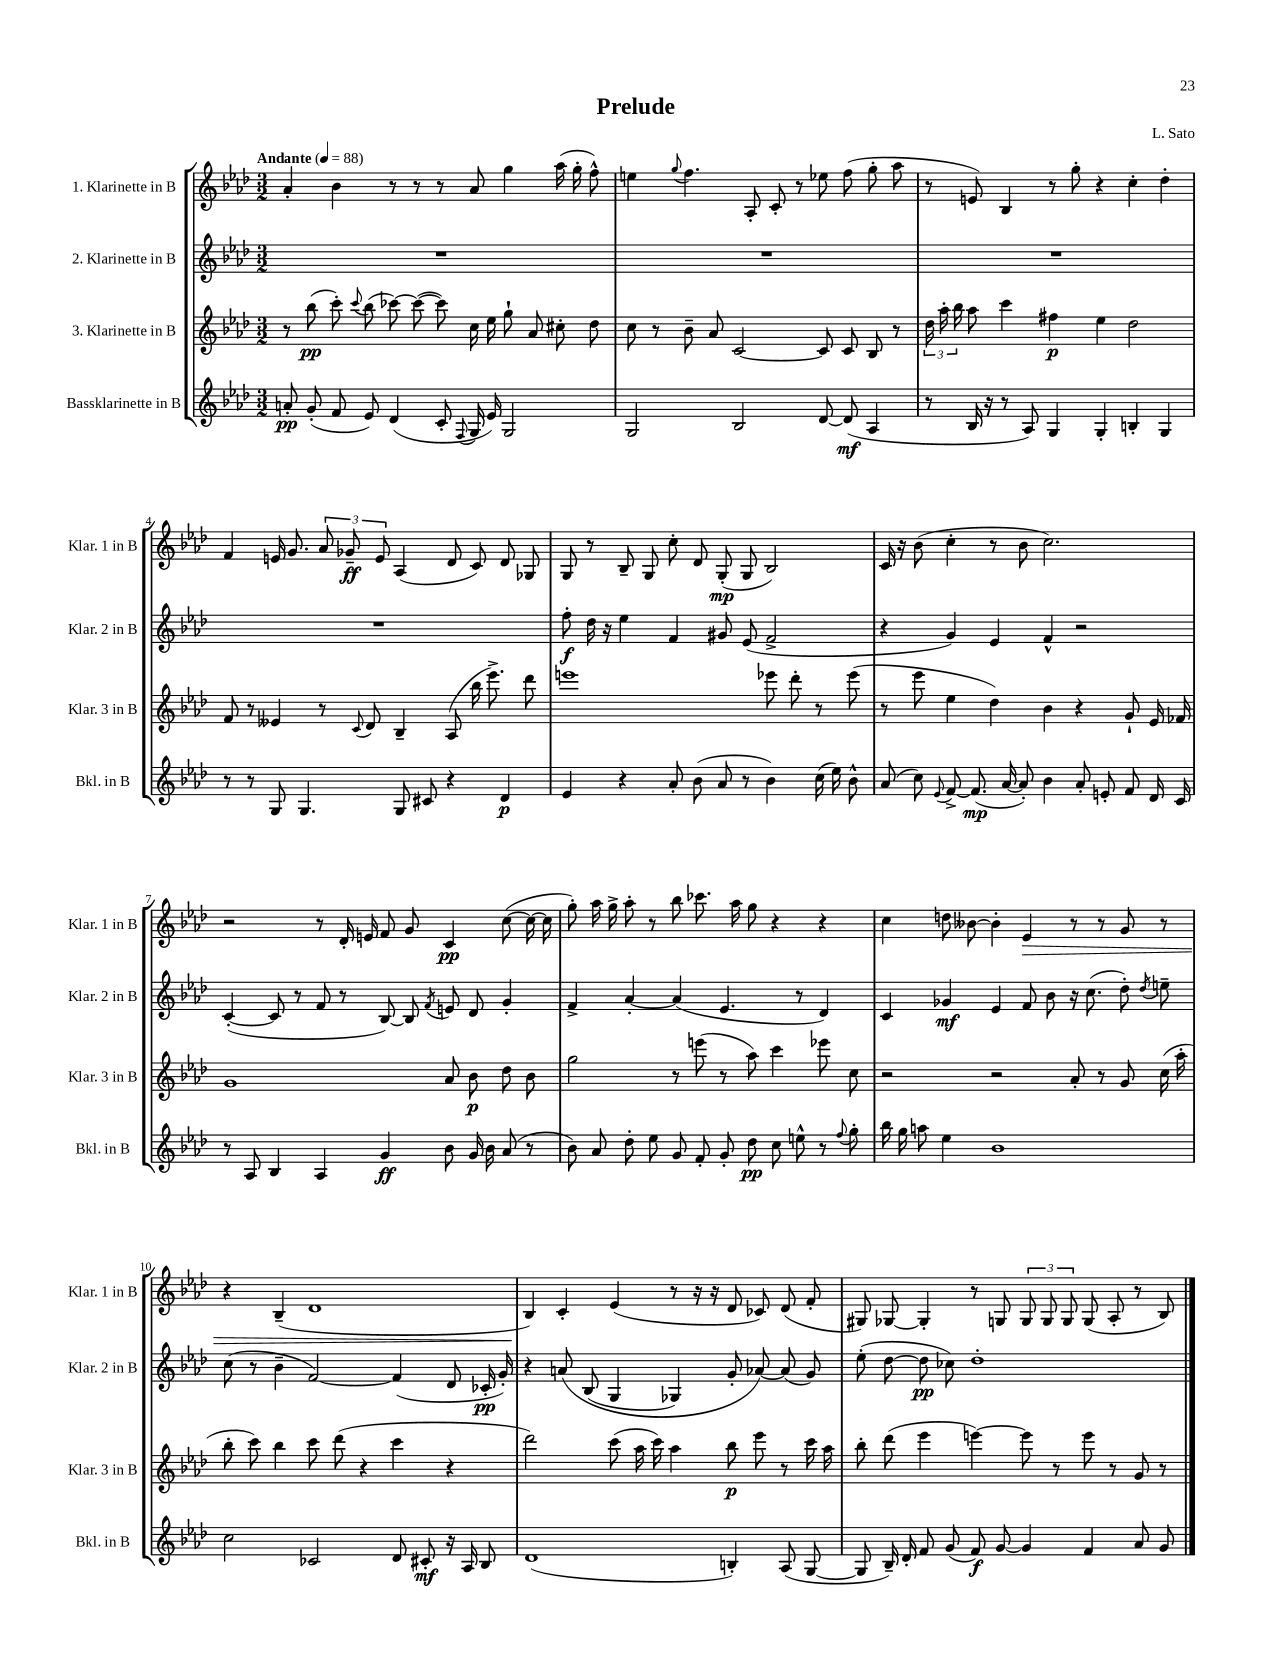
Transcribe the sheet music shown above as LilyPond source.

\header { title = "Prelude" composer = "L. Sato" }
<<
\new StaffGroup <<
\new Staff = "s0" \with { instrumentName = "1. Klarinette in B" shortInstrumentName = "Klar. 1 in B" } {
    \clef treble \key aes \major \numericTimeSignature \time 3/2 \tempo "Andante" 4 = 88
    \autoBeamOff aes'4-. bes'4 r8 r8 r8 aes'8 g''4 aes''16( g''16-. f''8-^) |
    e''4 \appoggiatura { g''8 } f''4. aes8-. c'8-. r8 ees''8 f''8( g''8-. aes''8 |
    r8 e'8) bes4 r8 g''8-. r4 c''4-. des''4-. |
    f'4 e'16 g'8. \tuplet 3/2 { aes'8 ges'8--\ff e'8 } aes4( des'8 c'8) des'8 ges8 |
    g8 r8 bes8-- g8 c''8-. des'8 g8-.\mp( g8 bes2) |
    c'16 r16 bes'8( c''4-. r8 bes'8 c''2.) |
    r2 r8 des'16-. e'16 f'8 g'8 c'4\pp c''8~( c''16~ c''16 |
    g''8-.) aes''16 g''16-> aes''8-. r8 bes''8 ces'''8. aes''16 g''8 r4 r4 |
    c''4 d''8 beses'8~ beses'4-. ees'4\> r8 r8 g'8 r8 |
    r4 bes4--( des'1 |
    bes4\!) c'4-. ees'4( r8 r16 r16 des'8 ces'8) des'8( f'8-. |
    gis8) ges8~ ges4-. r8 g8 \tuplet 3/2 { g8 g8 g8 } g8( aes8-. r8 bes8) \bar "|." |
}
\new Staff = "s1" \with { instrumentName = "2. Klarinette in B" shortInstrumentName = "Klar. 2 in B" } {
    \clef treble \key aes \major \numericTimeSignature \time 3/2
    \autoBeamOff R1. |
    R1. |
    R1. |
    R1. |
    f''8-.\f des''16 r16 ees''4 f'4 gis'8 ees'8( f'2-> |
    r4 g'4) ees'4 f'4-^ r2 |
    c'4~-.( c'8 r8 f'8 r8 bes8~) bes8 \acciaccatura { f'8 } e'8 des'8 g'4-. |
    f'4-> aes'4~-. aes'4( ees'4. r8 des'4) |
    c'4 ges'4\mf ees'4 f'8 bes'8 r16 c''8.( des''8-.) \acciaccatura { des''8 } e''8-- |
    c''8( r8 bes'4-- f'2~) f'4( des'8 ces'16-.\pp g'16-.) |
    r4 a'8\( bes8( g4 ges4) g'8-. aes'8~\) aes'8( g'8) |
    ees''8-.( des''8~ des''8\pp ces''8) des''1-. \bar "|." |
}
\new Staff = "s2" \with { instrumentName = "3. Klarinette in B" shortInstrumentName = "Klar. 3 in B" } {
    \clef treble \key aes \major \numericTimeSignature \time 3/2
    \autoBeamOff r8 bes''8\pp( c'''8-.) \appoggiatura { c'''8 } bes''8( ces'''8~) ces'''8~( ces'''8) c''16 ees''16 g''8-! aes'8 cis''8-. des''8 |
    c''8 r8 bes'8-- aes'8 c'2~ c'8 c'8 bes8 r8 |
    \tuplet 3/2 { des''16 aes''16-. bes''16 } aes''8 c'''4 fis''4\p ees''4 des''2 |
    f'8 r8 eeses'4 r8 \appoggiatura { c'8 } des'8 bes4-- aes8( bes''16 ees'''8.->) des'''8 |
    e'''1 ees'''8 des'''8-. r8 ees'''8( |
    r8 ees'''8 ees''4 des''4) bes'4 r4 g'8-! ees'16 fes'16 |
    g'1 aes'8 bes'8\p des''8 bes'8 |
    g''2 r8 e'''8( r8 aes''8) c'''4 ees'''8 c''8 |
    r2 r2 aes'8-. r8 g'8 c''16( aes''16-. |
    bes''8-. c'''8) bes''4 c'''8 des'''8( r4 c'''4 r4 |
    des'''2) c'''8( aes''16 c'''16) aes''4 bes''8\p ees'''8 r8 c'''16 aes''16 |
    bes''8-. des'''8( ees'''4 e'''4~) e'''8 r8 e'''8 r8 g'8 r8 \bar "|." |
}
\new Staff = "s3" \with { instrumentName = "Bassklarinette in B" shortInstrumentName = "Bkl. in B" } {
    \clef treble \key aes \major \numericTimeSignature \time 3/2
    \autoBeamOff a'8-.\pp g'8-.( f'8 ees'8) des'4( c'8-. \appoggiatura { f8 } g16 ees'16) g2 |
    g2 bes2 des'8~ des'8\mf( aes4 |
    r8 bes16 r16 r8 aes8) g4 g4-. b4-. g4 |
    r8 r8 g8 g4. g8 cis'8 r4 des'4\p |
    ees'4 r4 aes'8-. bes'8( aes'8 r8 bes'4) c''16( ees''16) bes'8-^ |
    aes'8( c''8) \appoggiatura { ees'8 } f'8~-> f'8.\mp( aes'16~ aes'8-.) bes'4 aes'8-. e'8-. f'8 des'16 c'16 |
    r8 aes8 bes4 aes4 g'4\ff bes'8 g'16 bes'16 aes'8( r8 |
    bes'8) aes'8 des''8-. ees''8 g'8 f'8-. g'8-. des''8\pp c''8 e''8-^ r8 \appoggiatura { f''8 } g''8-. |
    bes''16 g''16 a''8 ees''4 bes'1 |
    c''2 ces'2 des'8 cis'8-.\mf r16 aes16 bes8 |
    des'1( b4-.) aes8( g8~ |
    g8 bes16--) des'16-. f'8 g'8( f'8\f) g'8~ g'4 f'4 aes'8 g'8 \bar "|." |
}
>>
>>
